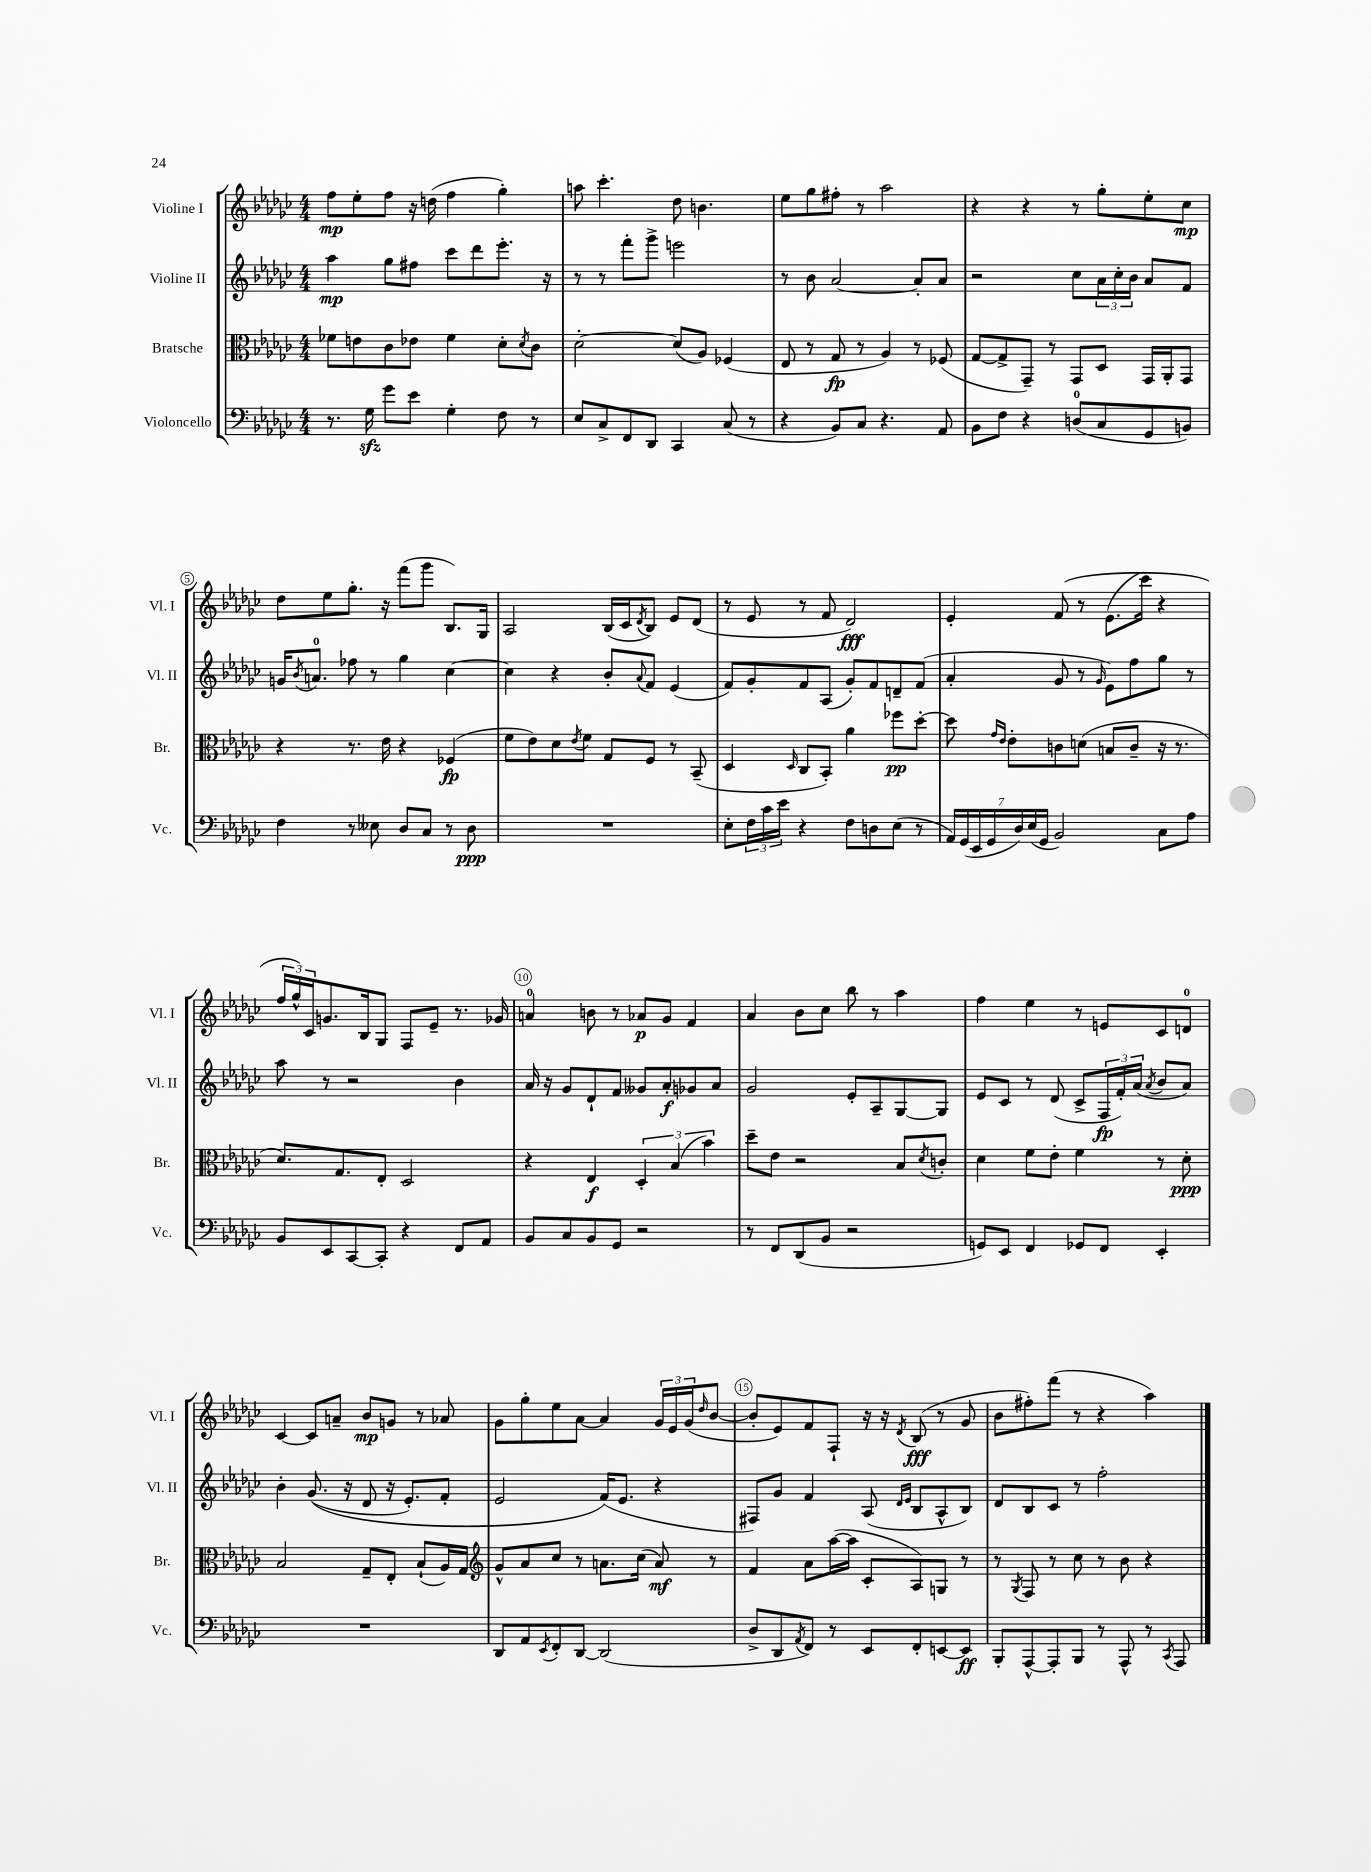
<<
\new StaffGroup <<
\new Staff = "s0" \with { instrumentName = "Violine I" shortInstrumentName = "Vl. I" } {
    \clef treble \key ges \major \numericTimeSignature \time 4/4
    f''8\mp ees''8-. f''8 r16 d''16( f''4 ges''4-.) |
    a''8 ces'''4.-. des''8 b'4. |
    ees''8 ges''8 fis''8-. r8 aes''2 |
    r4 r4 r8 ges''8-. ees''8-. ces''8\mp |
    des''8 ees''8 ges''8.-. r16 f'''8( ges'''8 bes8.) ges16 |
    aes2 bes16( ces'16 \acciaccatura { des'8 } bes8) ees'8 des'8( |
    r8 ees'8 r8 f'8 des'2\fff) |
    ees'4-. f'8\( r8 ees'8.( ces'''16) r4 |
    \tuplet 3/2 { f''16 ges''16-^\) ces'16 } g'8. bes16 ges8 f8 ees'8-- r8. ges'16 |
    a'4-0 b'8 r8 aes'8\p ges'8 f'4 |
    aes'4 bes'8 ces''8 bes''8 r8 aes''4 |
    f''4 ees''4 r8 e'8 ces'8 d'8-0 |
    ces'4~ ces'8 a'8-- bes'8\mp g'8 r8 aes'8 |
    ges'8 ges''8-. ees''8 aes'8~ aes'4 \tuplet 3/2 { ges'16 ees'16 ges'16( } \grace { des''16 } bes'8~ |
    bes'8-. ees'8) f'8 f8-! r16 r16 \acciaccatura { des'8 } bes8\fff( r8 ges'8 |
    bes'8 fis''8-.) f'''8( r8 r4 aes''4) \bar "|." |
}
\new Staff = "s1" \with { instrumentName = "Violine II" shortInstrumentName = "Vl. II" } {
    \clef treble \key ges \major \numericTimeSignature \time 4/4
    aes''4\mp ges''8 fis''8 ces'''8 des'''8 ees'''8.-. r16 |
    r8 r8 f'''8-. ges'''8-> e'''2 |
    r8 bes'8 aes'2~ aes'8-. aes'8 |
    r2 ces''8 \tuplet 3/2 { aes'16 ces''16-. bes'16 } aes'8 f'8 |
    g'16 \acciaccatura { bes'8 } a'8.-0 fes''8 r8 ges''4 ces''4~ |
    ces''4 r4 bes'8-. \appoggiatura { aes'8 } f'8 ees'4( |
    f'8) ges'8-. f'8 aes8( ges'8-.) f'8 d'8-- f'8( |
    aes'4-. ges'8 r8 \grace { ges'16 } ees'8) f''8 ges''8 r8 |
    aes''8 r8 r2 bes'4 |
    aes'16 r16 ges'8 des'8-! f'8 geses'8 aes'8-.\f ges'8 aes'8 |
    ges'2 ees'8-. aes8-- ges8~ ges8 |
    ees'8 ces'8 r8 des'8( ces'8-> \tuplet 3/2 { f16\fp f'16-.) aes'16( } \acciaccatura { aes'8 } bes'8 aes'8) |
    bes'4-. ges'8.(\( r16 des'8 r16 ees'8.-.) f'8-. |
    ees'2 f'16(\) ees'8. r4 |
    fis8) ges'8 f'4 aes8( \grace { des'16 ees'16 } bes8 aes8-^ bes8) |
    des'8 bes8 ces'8 r8 f''2-. \bar "|." |
}
\new Staff = "s2" \with { instrumentName = "Bratsche" shortInstrumentName = "Br." } {
    \clef alto \key ges \major \numericTimeSignature \time 4/4
    fes'8 e'8 ces'8 ees'8 fes'4 des'8-. \acciaccatura { des'8 } ces'8 |
    des'2~-. des'8( aes8) fes4( |
    ees8 r8 ges8\fp r8 aes4) r8 fes8( |
    ges8~ ges8-> ges,8--) r8 ges,8 des8 ges,16 aes,16-. ges,8 |
    r4 r8. ees'16 r4 fes4\fp( |
    f'8 ees'8) des'8 \acciaccatura { ees'8 } f'8 ges8 f8 r8 bes,8--( |
    des4 \grace { des16 } ces8 bes,8-.) aes'4 fes''8\pp des''8~-. |
    des''8 \grace { ges'16 ees'16 } ees'8-. c'8 d'8( b8 c'8-- r16 r8. |
    des'8.) ges8. ees8-. des2 |
    r4 ees4\f \tuplet 3/2 { des4-. bes4( bes'4) } |
    des''8-- ees'8 r2 bes8 \acciaccatura { des'8 } c'8-. |
    des'4 f'8 ees'8-. f'4 r8 des'8-.\ppp |
    bes2 ges8-- ees8-. bes8-!( aes16) ges16 |
    \clef treble ges'8-^ aes'8 ces''8 r8 a'8. ces''16( a'8\mf) r8 |
    f'4 aes'8 aes''16~( aes''16 ces'8-. aes8) g8 r8 |
    r8 \acciaccatura { ges8 } f8 r8 ces''8 r8 bes'8 r4 \bar "|." |
}
\new Staff = "s3" \with { instrumentName = "Violoncello" shortInstrumentName = "Vc." } {
    \clef bass \key ges \major \numericTimeSignature \time 4/4
    r8. ges16\sfz ges'8 ees'8 ges4-. f8 r8 |
    ees8 ces8-> f,8 des,8 ces,4 ces8( r8 |
    r4 bes,8) ces8 r4. aes,8 |
    bes,8 f8 r4 d8-0( ces8 ges,8 b,8) |
    f4 r8 eeses8 des8 ces8 r8 des8\ppp |
    R1 |
    ees8-. \tuplet 3/2 { f16 ces'16 ees'16 } r4 f8 d8 ees8( r8 |
    \tuplet 7/4 { aes,16) ges,16( ees,16 ges,16 des16) ees16( ges,16 } bes,2) ces8 aes8 |
    bes,8 ees,8 ces,8~ ces,8-. r4 f,8 aes,8 |
    bes,8 ces8 bes,8 ges,8 r2 |
    r8 f,8 des,8( bes,8 r2 |
    g,8) ees,8 f,4 ges,8 f,8 ees,4-. |
    R1 |
    des,8 aes,8 \acciaccatura { ees,8 } f,8-. des,8~ des,2( |
    des8-> des,8 \acciaccatura { aes,8 } f,8) r8 ees,8 f,8-. e,8~ e,8\ff |
    bes,,8-. aes,,8~-^ aes,,8-. bes,,8 r8 aes,,8-^ r8 \acciaccatura { ces,8 } aes,,8 \bar "|." |
}
>>
>>
\layout { \context { \Score \override BarNumber.break-visibility = ##(#f #t #t) barNumberVisibility = #(every-nth-bar-number-visible 5) \override BarNumber.stencil = #(make-stencil-circler 0.1 0.3 ly:text-interface::print) } }
